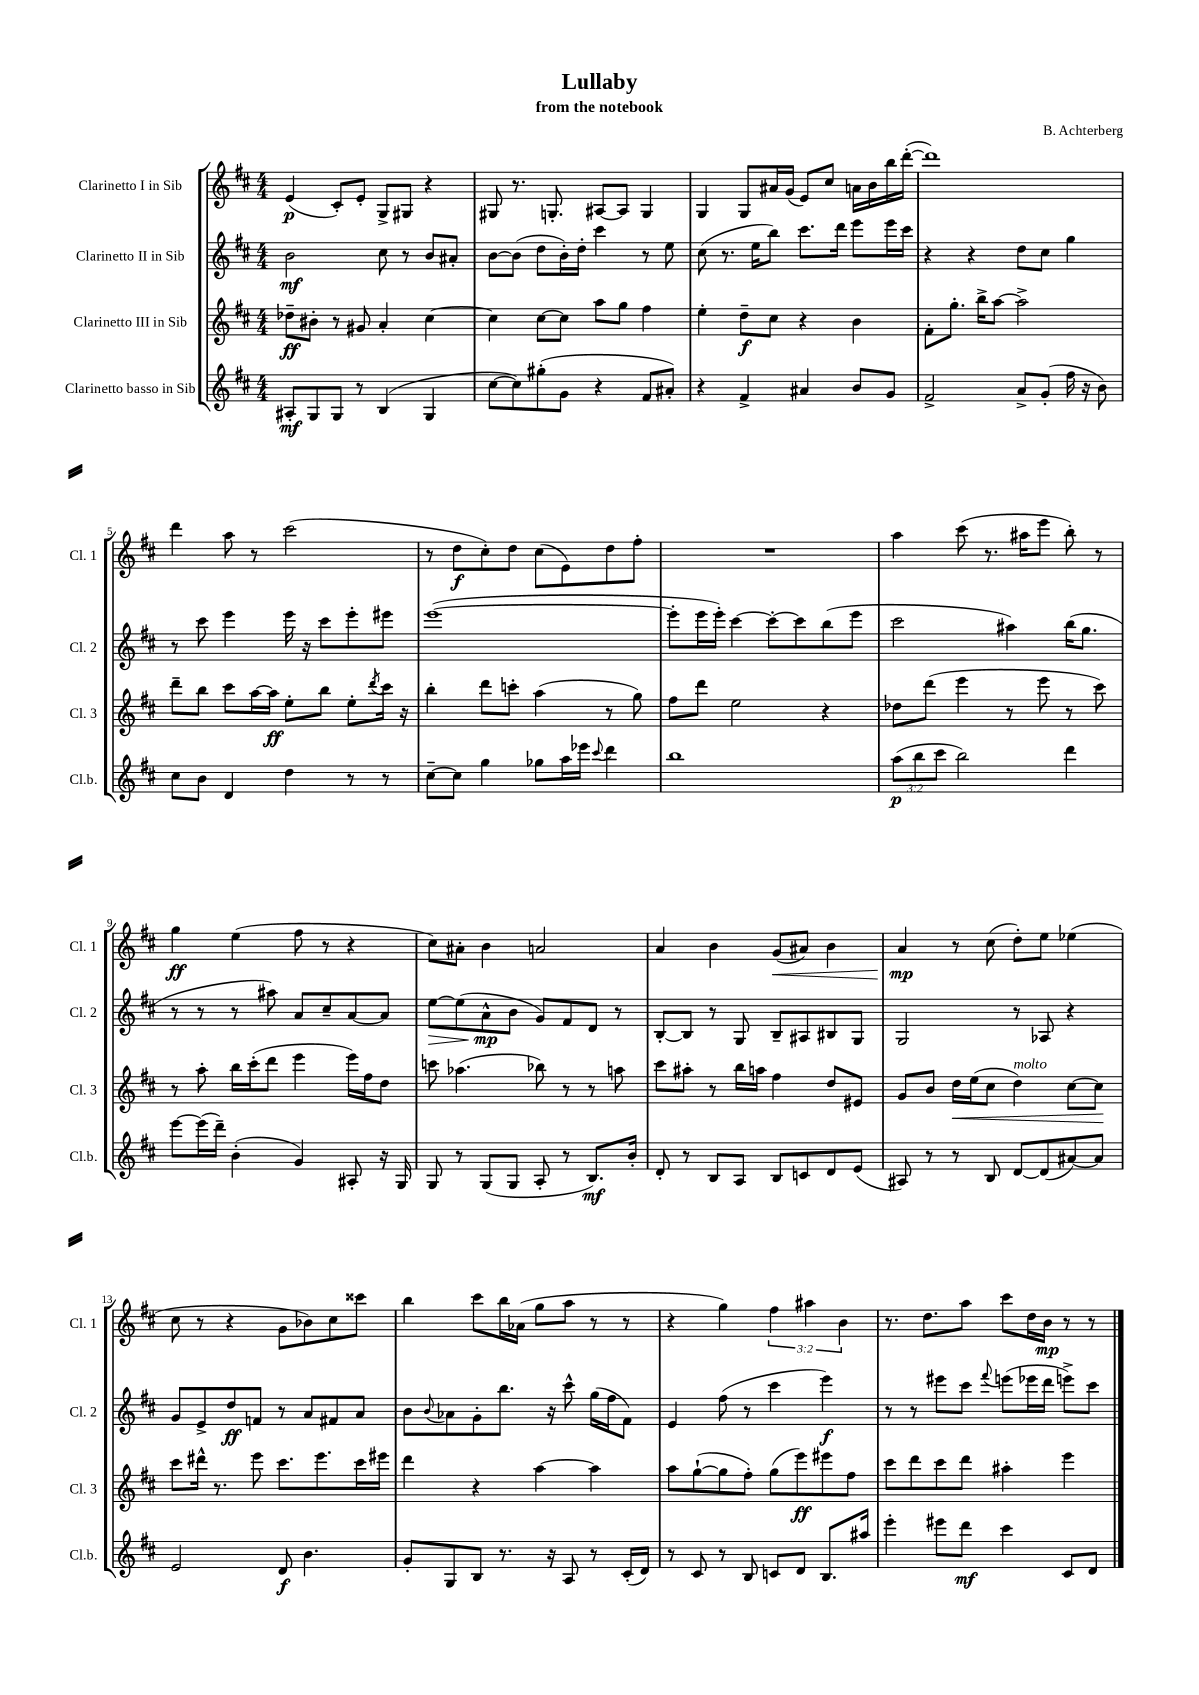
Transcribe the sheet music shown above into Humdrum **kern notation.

**kern	**dynam	**kern	**dynam	**kern	**dynam	**kern	**dynam
*part4	*part4	*part3	*part3	*part2	*part2	*part1	*part1
*staff4	*staff4	*staff3	*staff3	*staff2	*staff2	*staff1	*staff1
*I"Clarinetto basso in Sib	*	*I"Clarinetto III in Sib	*	*I"Clarinetto II in Sib	*	*I"Clarinetto I in Sib	*
*I'Cl.b.	*	*I'Cl. 3	*	*I'Cl. 2	*	*I'Cl. 1	*
*clefG2	*	*clefG2	*	*clefG2	*	*clefG2	*
*k[f#c#]	*	*k[f#c#]	*	*k[f#c#]	*	*k[f#c#]	*
*M4/4	*	*M4/4	*	*M4/4	*	*M4/4	*
=1	=1	=1	=1	=1	=1	=1	=1
8A#X'/L	mf	8dd-X~\L	ff	2b\	mf	(4e/	p
8G/	.	8b#X'\J	.	.	.	.	.
8G/J	.	8r	.	.	.	8c#'/L)	.
8r	.	8g#X/	.	.	.	8e'/J	.
(4B/	.	4a'/	.	8cc#\	.	8G^/L	.
.	.	.	.	8r	.	8G#X/J	.
4G/	.	[4cc#\	.	8b/L	.	4r	.
.	.	.	.	8a#X'/J	.	.	.
=2	=2	=2	=2	=2	=2	=2	=2
[8cc#\L	.	4cc#\]	.	[8b\L	.	8G#X/	.
8cc#\])	.	.	.	(8b\J]	.	8.r	.
(8gg#X'\	.	[8cc#\L	.	8dd\L	.	.	.
.	.	.	.	.	.	8.Gn'/	.
8g\J	.	8cc#\J]	.	16b'\L)	.	.	.
.	.	.	.	16dd'\JJ	.	.	.
4r	.	8aa\L	.	4ccc#\	.	[8A#X/L	.
.	.	8gg\J	.	.	.	8A#/J]	.
8f#/L	.	4ff#\	.	8r	.	4G/	.
8a#X'/J)	.	.	.	8ee\	.	.	.
=3	=3	=3	=3	=3	=3	=3	=3
4r	.	4ee'\	.	(8cc#\	.	4G/	.
.	.	.	.	8.r	.	.	.
4f#^/	.	8dd~\L	f	.	.	8G/L	.
.	.	.	.	16ee\KL	.	.	.
.	.	8cc#\J	.	8bb\J)	.	16a#X/L	.
.	.	.	.	.	.	(16g/JJ	.
4a#X/	.	4r	.	8.ccc#\L	.	8e/L)	.
.	.	.	.	.	.	8cc#/J	.
.	.	.	.	16ddd\Jk	.	.	.
8b/L	.	4b\	.	8eee\L	.	16an\LL	.
.	.	.	.	.	.	16b\	.
8g/J	.	.	.	16eee\L	.	16bb\	.
.	.	.	.	16ccc#\JJ	.	([16ddd'\JJ	.
=4	=4	=4	=4	=4	=4	=4	=4
2f#^/	.	8f#'\L	.	4r	.	1ddd])	.
.	.	8.gg'\J	.	.	.	.	.
.	.	.	.	4r	.	.	.
.	.	16bb^\KL	.	.	.	.	.
.	.	[8aa\J	.	.	.	.	.
8a^/L	.	2aa^\]	.	8dd\L	.	.	.
(8g'/J	.	.	.	8cc#\J	.	.	.
16ff#\	.	.	.	4gg\	.	.	.
16r	.	.	.	.	.	.	.
8b\)	.	.	.	.	.	.	.
!!LO:LB:g=z
=5	=5	=5	=5	=5	=5	=5	=5
8cc#\L	.	8ddd~\L	.	8r	.	4ddd\	.
8b\J	.	8bb\J	.	8ccc#\	.	.	.
4d/	.	8ccc#\L	.	4eee\	.	8aa\	.
.	.	[16aa\L	.	.	.	8r	.
.	.	16aa\JJ]	ff	.	.	.	.
4dd\	.	8ee'\L	.	16eee\	.	(2ccc#\	.
.	.	.	.	16r	.	.	.
.	.	8bb\J	.	8ccc#\L	.	.	.
8r	.	8ee'\L	.	8eee'\	.	.	.
.	.	8qddd/	.	.	.	.	.
8r	.	16ccc#\Jk	.	8eee#X\J	.	.	.
.	.	16r	.	.	.	.	.
=6	=6	=6	=6	=6	=6	=6	=6
[8cc#~\L	.	4bb'\	.	([1eee	.	8r	.
8cc#\J]	.	.	.	.	.	8dd\L	f
4gg\	.	8ddd\L	.	.	.	8cc#'\)	.
.	.	8cccn'\J	.	.	.	8dd\J	.
8gg-X\L	.	(4aa\	.	.	.	(8cc#\L	.
16aa\L	.	.	.	.	.	8e\)	.
16eee-X\JJ	.	.	.	.	.	.	.
8qqccc#/	.	.	.	.	.	.	.
4ddd\	.	8r	.	.	.	8dd\	.
.	.	8gg\)	.	.	.	8ff#'\J	.
=7	=7	=7	=7	=7	=7	=7	=7
1bb	.	8ff#\L	.	8eee'\L]	.	1r	.
.	.	8ddd\J	.	16eee\L	.	.	.
.	.	.	.	16eee'\JJ)	.	.	.
.	.	2ee\	.	[4ccc#\	.	.	.
.	.	.	.	8ccc#'\L_	.	.	.
.	.	.	.	8ccc#\]	.	.	.
.	.	4r	.	(8bb\	.	.	.
.	.	.	.	8eee\J	.	.	.
=8	=8	=8	=8	=8	=8	=8	=8
(12aa\L	p	8dd-X\L	.	2ccc#\	.	4aa\	.
12bb\	.	.	.	.	.	.	.
.	.	(8ddd\J	.	.	.	.	.
12ccc#\J	.	.	.	.	.	.	.
2bb\)	.	4eee\	.	.	.	(8ccc#\	.
.	.	.	.	.	.	8.r	.
.	.	8r	.	4aa#X\)	.	.	.
.	.	.	.	.	.	16aa#X\KL	.
.	.	8eee\	.	.	.	8eee\J	.
4ddd\	.	8r	.	(16bb\KL	.	8bb'\)	.
.	.	.	.	8.gg\J	.	.	.
.	.	8ccc#\)	.	.	.	8r	.
!!LO:LB:g=z
=9	=9	=9	=9	=9	=9	=9	=9
[8eee\L	.	8r	.	8r	.	4gg\	ff
(16eee\L]	.	8aa'\	.	8r	.	.	.
16ddd~\JJ)	.	.	.	.	.	.	.
(4b'\	.	16bb\LL	.	8r	.	(4ee\	.
.	.	(16ccc#'\J	.	.	.	.	.
.	.	8ddd\J	.	8aa#X\)	.	.	.
4g/)	.	4eee\	.	8a/L	.	8ff#\	.
.	.	.	.	8cc#~/	.	8r	.
8A#X'/	.	16eee\LL)	.	[8a/	.	4r	.
.	.	16ff#\J	.	.	.	.	.
16r	.	8dd\J	.	8a/J]	.	.	.
16G/	.	.	.	.	.	.	.
=10	=10	=10	=10	=10	=10	=10	=10
!	!	!	!	!	!LO:HP:b	!	!
8G/	.	8cccn\	.	[8ee\L	>	8cc#\L)	.
8r	.	(4.aa-X\	.	(8ee\]	.	8a#X'\J	.
(8G/L	.	.	.	8a^^\	mp	4b\	.
8G/J	.	.	.	8b\J	]	.	.
8A'/	.	8bb-X\)	.	8g/L)	.	2an/	.
8r	.	8r	.	8f#/	.	.	.
8.B/L)	mf	8r	.	8d/J	.	.	.
.	.	8aan\	.	8r	.	.	.
16b'/Jk	.	.	.	.	.	.	.
=11	=11	=11	=11	=11	=11	=11	=11
8d'/	.	8ccc#\L	.	[8B'/L	.	4a/	.
8r	.	8aa#X'\J	.	8B/J]	.	.	.
8B/L	.	8r	.	8r	.	4b\	.
8A/J	.	16bb\LL	.	8G/	.	.	.
.	.	16aan\JJ	.	.	.	.	.
!	!	!	!	!	!	!	!LO:HP:b
8B/L	.	4ff#\	.	8B~/L	.	(8g/L	<
8cn/	.	.	.	8A#X/	.	8a#X/J)	.
8d/	.	8dd/L	.	8B#X/	.	4b\	.
(8e/J	.	8e#X/J	.	8G/J	.	.	.
=12	=12	=12	=12	=12	=12	=12	=12
8A#X/)	.	8g/L	.	2G/	.	4a/	mp
8r	.	8b/J	.	.	.	.	.
!	!	!	!LO:HP:b	!	!	!	!
8r	.	16dd\LL	<	.	.	8r	[
.	.	(16ee\J	.	.	.	.	.
8B/	.	8cc#\J	.	.	.	(8cc#\	.
!	!	!LO:TX:a:i:t=molto	!	!	!	!	!
[8d/L	.	4dd\)	.	8r	.	8dd'\L)	.
(8d/]	.	.	.	8A-X/	.	8ee\J	.
[8a#X/)	.	[8cc#\L	.	4r	.	(4ee-X\	.
8a#/J]	.	8cc#\J]	.	.	.	.	.
.	.	.	[	.	.	.	.
!!LO:LB:g=z
=13	=13	=13	=13	=13	=13	=13	=13
2e/	.	8ccc#\L	.	8g/L	.	8cc#\	.
.	.	16ddd#X^^\Jk	.	8e^/	.	8r	.
.	.	8.r	.	.	.	.	.
.	.	.	.	8dd/	ff	4r	.
.	.	8eee\	.	8fn/J	.	.	.
8d/	f	8.ccc#\L	.	8r	.	8g\L	.
4.b\	.	.	.	8a/L	.	8b-X\)	.
.	.	8.eee\	.	.	.	.	.
.	.	.	.	8f#X/	.	8cc#\	.
.	.	16ccc#\L	.	8a/J	.	8ccc##X\J	.
.	.	16eee#X\JJ	.	.	.	.	.
=14	=14	=14	=14	=14	=14	=14	=14
8g'/L	.	4ddd\	.	8b\L	.	4bb\	.
.	.	.	.	8qqb/	.	.	.
8G/	.	.	.	8a-X\	.	.	.
8B/J	.	4r	.	8g'\	.	8ccc#\L	.
8.r	.	.	.	8.bb\J	.	16bb\L	.
.	.	.	.	.	.	(16a-X\JJ	.
.	.	[4aa\	.	.	.	8gg\L	.
16r	.	.	.	16r	.	.	.
8A/	.	.	.	8ccc#^^\	.	8aa\J	.
8r	.	4aa\]	.	(16gg\LL	.	8r	.
.	.	.	.	16ff#\J	.	.	.
(16c#'/LL	.	.	.	8f#\J)	.	8r	.
16d/JJ)	.	.	.	.	.	.	.
=15	=15	=15	=15	=15	=15	=15	=15
8r	.	8aa\L	.	4e/	.	4r	.
8c#/	.	([8gg`\	.	.	.	.	.
8r	.	8gg\]	.	(8ff#\	.	4gg\)	.
8B/	.	8ff#'\J)	.	8r	.	.	.
8cn/L	.	(8gg\L	.	4ccc#\	.	6ff#\	.
8d/J	.	8eee\)	ff	.	.	.	.
.	.	.	.	.	.	6aa#X\	.
8.B/L	.	8eee#X\	.	4eee\)	f	.	.
.	.	.	.	.	.	6b\	.
.	.	8ff#\J	.	.	.	.	.
16aa#X/Jk	.	.	.	.	.	.	.
=16	=16	=16	=16	=16	=16	=16	=16
4eee'\	.	8ccc#\L	.	8r	.	8.r	.
.	.	8ddd\	.	8r	.	.	.
.	.	.	.	.	.	8.dd\L	.
8eee#X\L	.	8ccc#\	.	8eee#X\L	.	.	.
8ddd\J	mf	8ddd\J	.	8ccc#\J	.	8aa\J	.
.	.	.	.	8qqfff#/	.	.	.
4ccc#\	.	4aa#X'\	.	(8eeen\L	.	8ccc#\L	.
.	.	.	.	16eee-X\L	.	16dd\L	.
.	.	.	.	16ddd\JJ	.	16b\JJ	mp
8c#/L	.	4eee\	.	8eeen^\L)	.	8r	.
8d/J	.	.	.	8ccc#\J	.	8r	.
==	==	==	==	==	==	==	==
*-	*-	*-	*-	*-	*-	*-	*-
